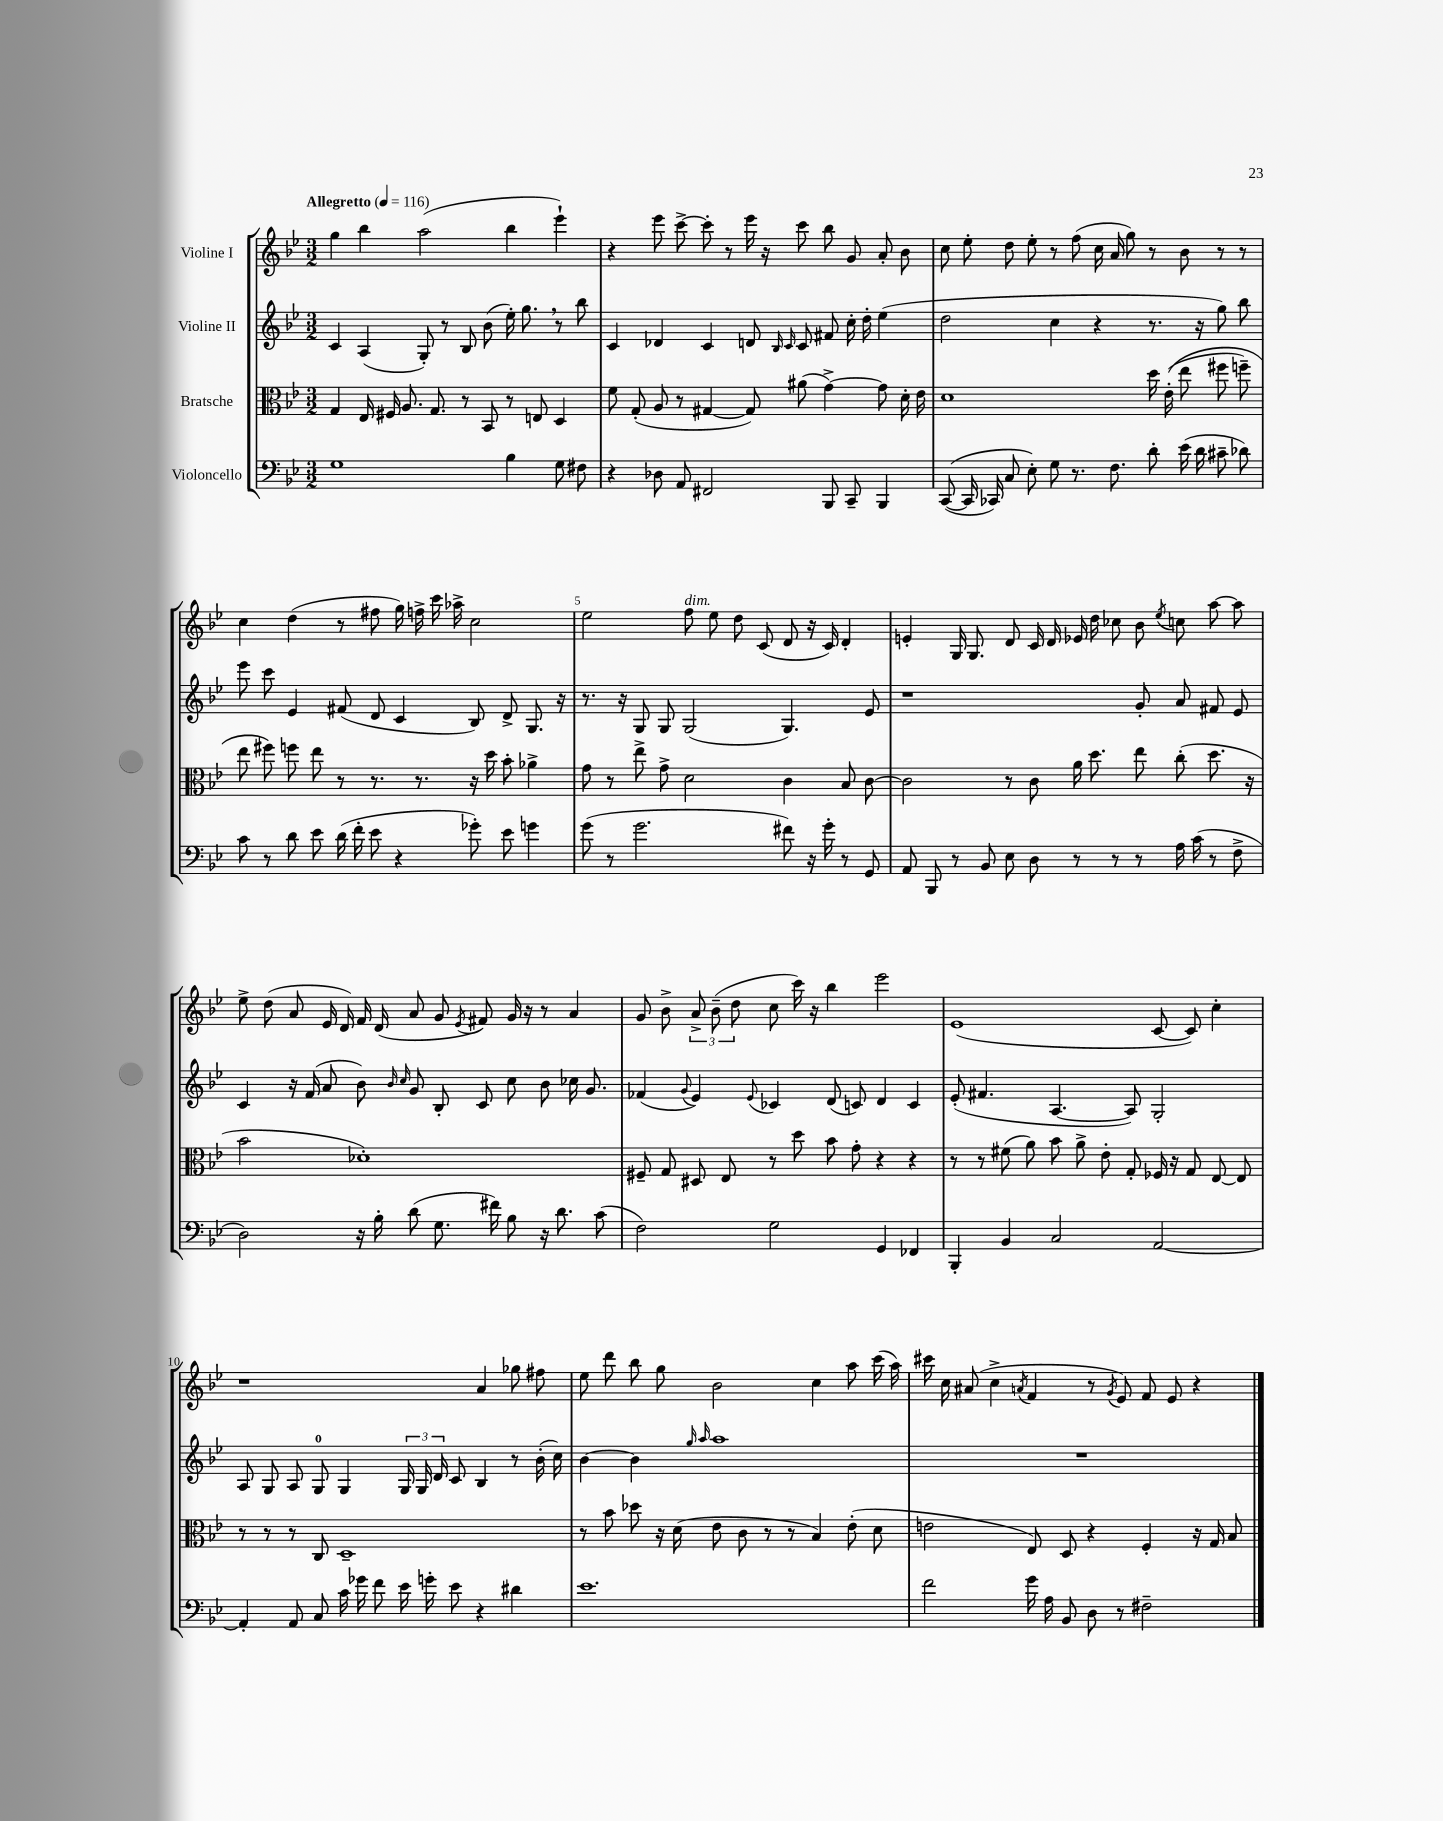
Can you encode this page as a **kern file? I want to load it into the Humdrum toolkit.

**kern	**kern	**kern	**kern
*staff4	*staff3	*staff2	*staff1
*clefF4	*clefC3	*clefG2	*clefG2
*k[b-e-]	*k[b-e-]	*k[b-e-]	*k[b-e-]
*M3/2	*M3/2	*M3/2	*M3/2
*MM116	*MM116	*MM116	*MM116
1G	4G	4c	4gg
.	16E-	(4A	4bb-
.	16F#	.	.
.	8.A	.	.
.	.	8G')	(2aa
.	8.G	.	.
.	.	8r	.
.	8r	8B-	.
.	8BB-	(8b-	.
4B-	8r	16ee-')	4bb-
.	.	8.gg	.
.	8E	.	.
8G	4D	8r	4eee-`)
8F#	.	8bb-	.
=	=	=	=
4r	8f	4c	4r
.	(8G'	.	.
8D-	8A	4d-	8eee-
8AA	8r	.	[8ccc^
2FF#	[4G#	4c	8ccc']
.	.	.	8r
.	8G#])	8d	16eee-
.	.	.	16r
.	.	16qqB-	.
.	.	16qqc	.
.	(8a#	8c	8ccc
8BBB-	[4g^)	8f#	8bb-
8CC~	.	16cc'	8g
.	.	16dd'	.
4BBB-	8g]	(4ee-	8a'
.	16d'	.	8b-
.	16e-	.	.
=	=	=	=
&(([8CC	1d	2dd	8cc
16CC]	.	.	8ee-'
16CC-)	.	.	.
8C	.	.	8dd
8E-'&)	.	.	8ee-'
8G	.	4cc	8r
8.r	.	.	(8ff
.	.	4r	16cc
8.F	.	.	16a
.	.	.	8gg)
8d'	16dd	8.r	8r
.	&((16e-'	.	.
(16e-	8ee-	.	8b-
16d	.	16r	.
8c#~	8ff#	8gg)	8r
8d-)	8ff~)	8bb-	8r
=	=	=	=
8c	8ee-	8eee-	4cc
8r	8ff#&)	8ccc	.
8d	8ff	4e-	(4dd
8e-	8ee-	.	.
(16d	8r	(8f#	8r
16f'	.	.	.
8e-	8.r	8d	8ff#
4r	.	4c	16gg)
.	8.r	.	16ff^
.	.	.	16ccc
.	.	.	16aa-^
8g-')	16r	8B-)	2cc
.	16dd	.	.
8e-	8b-'	8d^	.
4g	4a-^	8.G	.
.	.	16r	.
=	=	=	=
(8g	8g	8.r	2ee-
8r	8r	.	.
.	.	16r	.
2.g	8ee-^	8G	.
.	8g^	8G	.
.	2d	(2G	8ff
.	.	.	8ee-
.	.	.	8dd
.	.	.	(8c
8f#)	4c	4.G)	8d
16r	.	.	16r
16g'	.	.	16c)
8r	8B-	.	4d'
8GG	[8c	8e-	.
=	=	=	=
8AA	2c]	1r	4e'
8BBB-	.	.	.
8r	.	.	16G
.	.	.	8.G
8BB-	.	.	.
8E-	8r	.	8d
8D	8c	.	16c
.	.	.	16d
8r	16a	.	16e-
.	8.dd	.	16dd
8r	.	.	8cc-
8r	8ee-	8g'	8b-
.	.	.	8qee-
16A	(8cc'	8a	8cc
(16c	.	.	.
8r	8.dd	8f#	[8aa
8F^	.	8e-	8aa]
.	16r	.	.
=	=	=	=
2D)	2b-	4c	8ee-^
.	.	.	(8dd
.	.	16r	8a
.	.	(16f	.
.	.	8a	16e-
.	.	.	16d)
16r	1d-')	8b-)	16f
16B-'	.	.	(16d
.	.	16qqb-	.
.	.	16qqcc	.
(8d	.	8g	8a
8.G	.	8B-'	8g
.	.	.	8qe-
.	.	8c	8f#)
16f#)	.	.	.
8B-	.	8cc	16g
.	.	.	16r
16r	.	8b-	8r
8.d	.	.	.
.	.	16cc-	4a
.	.	8.g	.
(8c	.	.	.
=	=	=	=
2F)	8F#~	(4f-	8g
.	8G	.	8b-^
.	.	8qqg	.
.	8D#	4e-)	12a^
.	.	.	(12b-~
.	8E-	.	.
.	.	.	12dd
.	.	8qqe-	.
2G	8r	4c-	8cc
.	8dd	.	16ccc)
.	.	.	16r
.	8b-	(8d	4bb-
.	8g'	8c)	.
4GG	4r	4d	2eee-
4FF-	4r	4c	.
=	=	=	=
4BBB-'	8r	(8e-'	(1e-
.	8r	4.f#	.
4BB-	(8f#	.	.
.	8a)	.	.
2C	8b-	[4.A	.
.	8a^	.	.
.	8e-'	.	.
.	8G'	8A])	.
[2AA	16F-	2G'	[8c
.	16r	.	.
.	8G	.	8c])
.	[8E-	.	4cc'
.	8E-]	.	.
=	=	=	=
4AA']	8r	8A	1r
.	8r	8G	.
8AA	8r	8A	.
8C	8C	8G	.
16c	1D~	4G	.
16g-	.	.	.
8f	.	.	.
16e-	.	24G	.
.	.	24G	.
16g'	.	.	.
.	.	24d	.
8e-	.	8c	.
4r	.	4B-	4a
4d#	.	8r	8gg-
.	.	(16b-'	8ff#
.	.	16cc)	.
=	=	=	=
1.e-	8r	[4b-	8ee-
.	8b-	.	8ddd
.	8dd-	4b-]	8bb-
.	16r	.	8gg
.	(16d	.	.
.	.	16qqgg	.
.	.	16qqaa	.
.	8e-	1aa	2b-
.	8c	.	.
.	8r	.	.
.	8r	.	.
.	4B-)	.	4cc
.	(8e-'	.	8aa
.	8d	.	(16ccc
.	.	.	16aa)
=	=	=	=
2f	2e	1.r	16ccc#
.	.	.	16cc
.	.	.	(8a#
.	.	.	4cc^
.	.	.	8qa
16g	8E-)	.	4f
16A	.	.	.
8BB-	8D	.	.
8D	4r	.	8r
.	.	.	8qg
8r	.	.	8e-)
2F#~	4F'	.	8f
.	.	.	8e-
.	16r	.	4r
.	16G	.	.
.	8B-	.	.
==	==	==	==
*-	*-	*-	*-
